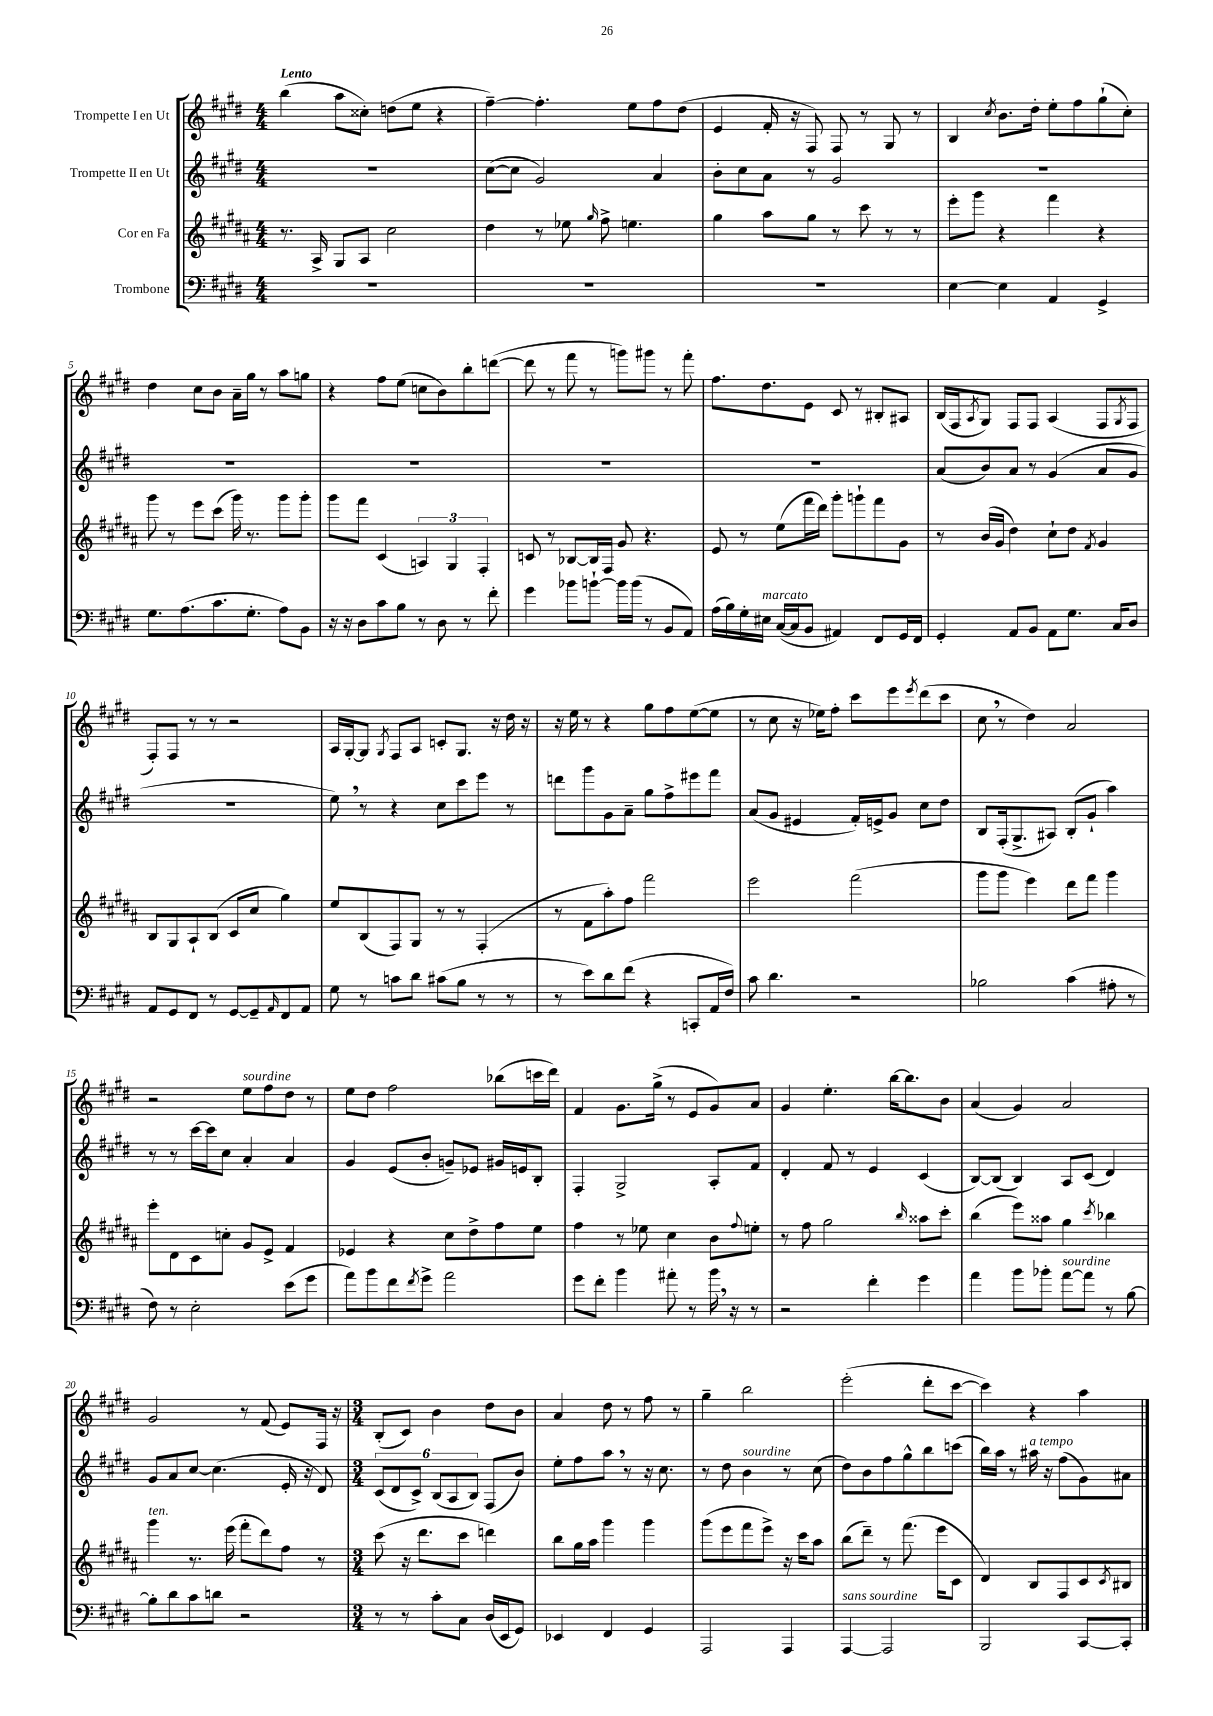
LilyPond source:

<<
\new StaffGroup <<
\new Staff = "s0" \with { instrumentName = "Trompette I en Ut" } {
    \clef treble \key e \major \numericTimeSignature \time 4/4 \tempo "Lento"
    b''4( a''8 cisis''8-.) d''8( e''8 r4 |
    fis''4~--) fis''4.-. e''8 fis''8 dis''8( |
    e'4 fis'16-. r16 fis8) fis8 r8 gis8 r8 |
    b4 \acciaccatura { cis''8 } b'8. dis''16-. e''8-. fis''8 gis''8-!( cis''8-.) |
    dis''4 cis''8 b'8 a'16-- gis''16 r8 a''8 g''8 |
    r4 fis''8 e''8( c''8 b'8) b''8-. d'''8~( |
    d'''8 r8 fis'''8 r8 g'''8) gis'''8 r8 fis'''8-. |
    fis''8. dis''8. e'8 cis'8 r8 bis8-. ais8 |
    b16( fis16 \acciaccatura { a8 } gis8) fis8 fis8 a4( fis8 \acciaccatura { gis8 } fis8 |
    fis8-.) fis8 r8 r8 r2 |
    a16 gis16~-. gis8 \acciaccatura { gis8 } fis8 a8 c'8-. gis8. r16 dis''16 r16 |
    r16 e''16 r8 r4 gis''8 fis''8 e''8~( e''8 |
    r8 cis''8 r16 ees''16) fis''8-. cis'''8 e'''8 \acciaccatura { e'''8 } dis'''8( cis'''8 |
    cis''8 \breathe r8 dis''4) a'2 |
    r2 e''8^\markup { \italic "sourdine" } fis''8 dis''8 r8 |
    e''8 dis''8 fis''2 bes''8( c'''16 dis'''16) |
    fis'4 gis'8. gis''16->( r8 e'8 gis'8) a'8 |
    gis'4 e''4.-. b''16~ b''8. b'8 |
    a'4( gis'4) a'2 |
    gis'2 r8 fis'8( e'8) fis16 r16 |
    \numericTimeSignature \time 3/4 b8-.( cis'8) b'4 dis''8 b'8 |
    a'4 dis''8 r8 fis''8 r8 |
    gis''4-- b''2 |
    e'''2-.( dis'''8-. cis'''8~ |
    cis'''4) r4 a''4 \bar "|." |
}
\new Staff = "s1" \with { instrumentName = "Trompette II en Ut" } {
    \clef treble \key e \major \numericTimeSignature \time 4/4
    R1 |
    cis''8~( cis''8 gis'2) a'4 |
    b'8-. cis''8 a'8 r8 gis'2 |
    R1 |
    R1 |
    R1 |
    R1 |
    R1 |
    a'8( b'8) a'8 r8 gis'4( a'8 gis'8 |
    R1 |
    e''8) \breathe r8 r4 cis''8 cis'''8 e'''8 r8 |
    d'''8 gis'''8 gis'8 a'8-- gis''8 fis''8-> eis'''8 fis'''8 |
    a'8( gis'8 eis'4 fis'16-.) e'16-> gis'8 cis''8 dis''8 |
    b8 fis16-.( gis8.-> ais8) b8-.( gis'8-! a''4) |
    r8 r8 cis'''16~ cis'''16 cis''8 a'4-. a'4 |
    gis'4 e'8( b'8-. g'8--) ees'8 gis'16 e'16 b8-. |
    fis4-. gis2-> a8-. fis'8 |
    dis'4-. fis'8 r8 e'4 cis'4( |
    b8~) b8( b4) a8 cis'8( dis'4) |
    gis'8 a'8 cis''8~ cis''4.( e'16-. r16 dis'8) |
    \numericTimeSignature \time 3/4 \tuplet 6/4 { cis'8( dis'8 cis'8->) b8( a8 b8) } fis8( b'8) |
    e''8-. fis''8 a''8 \breathe r8 r16 cis''8. |
    r8 dis''8 b'4^\markup { \italic "sourdine" } r8 cis''8( |
    dis''8) b'8 fis''8 gis''8-^ b''8 c'''8( |
    b''16) a''16 r8 ais''16^\markup { \italic "a tempo" } r16 fis''8( gis'8) ais'8 \bar "|." |
}
\new Staff = "s2" \with { instrumentName = "Cor en Fa" } {
    \clef treble \key b \major \numericTimeSignature \time 4/4
    r8. ais16-> gis8 ais8 cis''2 |
    dis''4 r8 ees''8 \grace { gis''16 } fis''8-> e''4. |
    gis''4 ais''8 gis''8 r8 cis'''8 r8 r8 |
    e'''8-. gis'''8 r4 fis'''4 r4 |
    gis'''8 r8 e'''8 cis'''8( gis'''16) r8. gis'''8 gis'''8-. |
    gis'''8 fis'''8 cis'4( \tuplet 3/2 { a4) gis4 fis4-. } |
    c'8 r8 bes8~ bes16 fis16 gis'8 r4. |
    e'8 r8 e''8( fis'''16 dis'''16) gis'''8-. g'''8-! fis'''8 gis'8 |
    r8 b'16( gis'16 dis''4) cis''8-! dis''8 \acciaccatura { fis'8 } gis'4 |
    b8 gis8 ais8-! b8( cis'8 cis''8 gis''4) |
    e''8 b8( fis8) gis8 r8 r8 fis4-.( |
    r8 fis'8 ais''8-.) fis''8 fis'''2 |
    e'''2 fis'''2( |
    gis'''8 gis'''8 e'''4) dis'''8 fis'''8 gis'''4 |
    e'''8-. dis'8 cis'8 c''8-. gis'8 e'8-> fis'4 |
    ees'4 r4 cis''8 dis''8-> fis''8 e''8 |
    fis''4 r8 ees''8 cis''4 b'8 \appoggiatura { fis''8 } e''8-. |
    r8 fis''8 gis''2 \grace { b''16 } aisis''8 cis'''8-. |
    b''4( e'''8) aisis''8 gis''4 \acciaccatura { cis'''8 } bes''4 |
    gis'''4^\markup { \italic "ten." } r8. e'''16( fis'''8-. dis'''8) fis''8 r8 |
    \numericTimeSignature \time 3/4 cis'''8( r16 dis'''8. cis'''8 d'''4) |
    b''8 gis''16 ais''16 gis'''4 gis'''4 |
    gis'''8( e'''8 fis'''8 e'''8->) r16 cis'''16 ais''8 |
    b''8( dis'''8--) r8 fis'''8.( e'''16 cis'8 |
    dis'4) b8 fis8 cis'8 \acciaccatura { cis'8 } bis8 \bar "|." |
}
\new Staff = "s3" \with { instrumentName = "Trombone" } {
    \clef bass \key e \major \numericTimeSignature \time 4/4
    R1 |
    R1 |
    R1 |
    e4~ e4 a,4 gis,4-> |
    gis8. a8.( cis'8. gis8.-. a8) b,8 |
    r16 r16 dis8 cis'8 b8 r8 dis8 r8 fis'8-. |
    gis'4 bes'8 b'8~-! b'16 b'16( r8 b,8 a,8) |
    a16( b16) gis16-. eis16^\markup { \italic "marcato" } cis16~( cis16 b,8 ais,4) fis,8 gis,16 fis,16 |
    gis,4-. a,8 b,8 a,8 gis8. cis16 dis8 |
    a,8 gis,8 fis,8 r8 gis,8~ gis,8-- \grace { a,16 } fis,8 a,8 |
    gis8 r8 c'8 dis'8 cis'8( b8 r8 r8 |
    r8 e'8) dis'8 fis'8( r4 c,8-. a,16 fis16) |
    cis'8 dis'4. r2 |
    bes2 cis'4( ais8-. r8 |
    fis8) r8 e2-. e'8( gis'8 |
    a'8) b'8 fis'8 \acciaccatura { fis'8 } gis'8-> a'2 |
    gis'8 fis'8-. b'4 ais'8-. r8 b'16 \breathe r16 r8 |
    r2 fis'4-. gis'4 |
    a'4 b'8 bes'8-. a'8~^\markup { \italic "sourdine" } a'8 r8 b8~ |
    b8-. dis'8 cis'8 d'8 r2 |
    \numericTimeSignature \time 3/4 r8 r8 cis'8-. cis8 dis16( e,16 gis,8) |
    ees,4 fis,4 gis,4 |
    a,,2 a,,4 |
    a,,4~^\markup { \italic "sans sourdine" } a,,2 |
    b,,2 cis,8~ cis,8-. \bar "|." |
}
>>
>>
